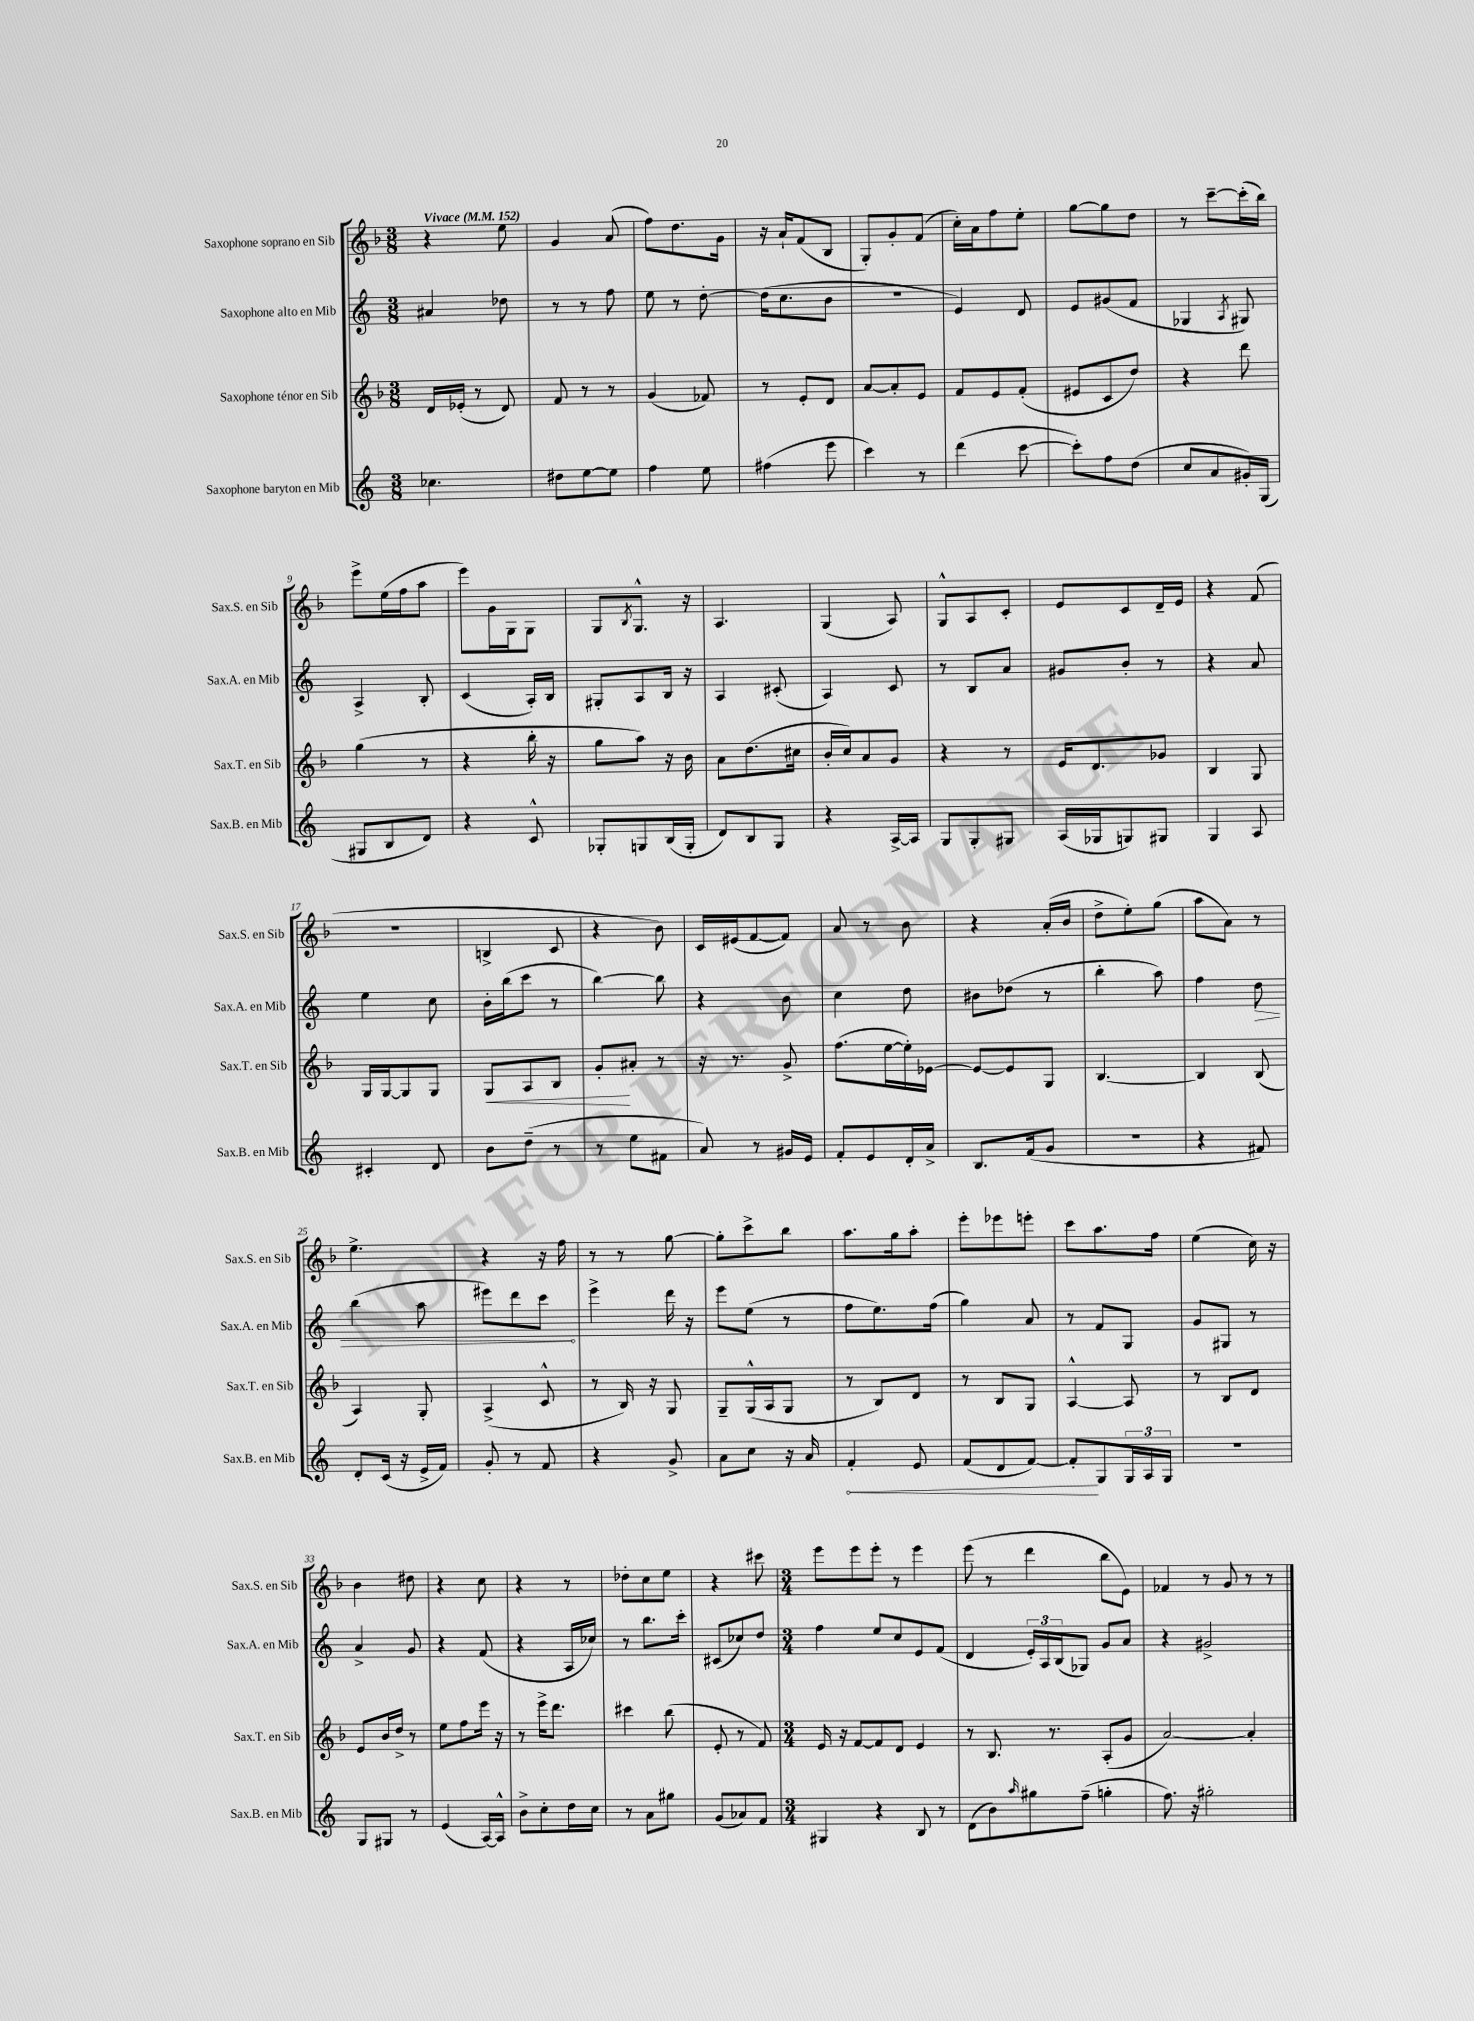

**kern	**dynam	**kern	**dynam	**kern	**dynam	**kern
*part4	*part4	*part3	*part3	*part2	*part2	*part1
*staff4	*staff4	*staff3	*staff3	*staff2	*staff2	*staff1
*I"Saxophone baryton en Mib	*	*I"Saxophone ténor en Sib	*	*I"Saxophone alto en Mib	*	*I"Saxophone soprano en Sib
*I'Sax.B. en Mib	*	*I'Sax.T. en Sib	*	*I'Sax.A. en Mib	*	*I'Sax.S. en Sib
*clefG2	*	*clefG2	*	*clefG2	*	*clefG2
*k[]	*	*k[b-]	*	*k[]	*	*k[b-]
*M3/8	*	*M3/8	*	*M3/8	*	*M3/8
*MM152	*	*MM152	*	*MM152	*	*MM152
=1	=1	=1	=1	=1	=1	=1
!	!	!	!	!	!	!LO:TX:a:B:t=Vivace
4.cc-X\	.	16d/LL	.	4a#X/	.	4r
.	.	(16e-X'/JJ	.	.	.	.
.	.	8r	.	.	.	.
.	.	8d/)	.	8dd-X\	.	8ee\
=2	=2	=2	=2	=2	=2	=2
8dd#X\L	.	8f/	.	8r	.	4g/
[8ee\	.	8r	.	8r	.	.
8ee\J]	.	8r	.	8ff\	.	(8a/
=3	=3	=3	=3	=3	=3	=3
4ff\	.	(4g/	.	8ee\	.	8ff\L)
.	.	.	.	8r	.	8.dd\
8ee\	.	8f-X/)	.	[8dd'\	.	.
.	.	.	.	.	.	16g\Jk
=4	=4	=4	=4	=4	=4	=4
(4ff#X\	.	8r	.	(16dd\KL]	.	16r
.	.	.	.	8.cc\	.	16a`/KL
.	.	8e'/L	.	.	.	(8f/
8eee\	.	8d/J	.	8b\J	.	8B-/J
=5	=5	=5	=5	=5	=5	=5
4ccc\)	.	[8a/L	.	4.r	.	8G'/L)
.	.	8a'/]	.	.	.	8g'/
8r	.	8e/J	.	.	.	(8f/J
=6	=6	=6	=6	=6	=6	=6
(4ddd\	.	8f/L	.	4e/)	.	16cc'\LL)
.	.	.	.	.	.	16a\J
.	.	8e/	.	.	.	8ff\
[8ccc\	.	(8f'/J	.	8d/	.	8ee'\J
=7	=7	=7	=7	=7	=7	=7
8ccc'\L])	.	8e#X/L	.	8e/L	.	[8gg\L
8ff\	.	8c/	.	(8g#X/	.	8gg\]
(8dd\J	.	8dd/J)	.	8f/J	.	8dd\J
=8	=8	=8	=8	=8	=8	=8
8cc/L	.	4r	.	4G-X/	.	8r
8a/	.	.	.	.	.	[8ccc~\L
.	.	.	.	8qA/	.	.
16g#X'/L)	.	8ddd\	.	8G#X/)	.	(16ccc'\L]
(16G/JJ	.	.	.	.	.	16bb-\JJ)
!!LO:LB:g=z
=9	=9	=9	=9	=9	=9	=9
8G#X/L	.	(4gg\	.	4A^/	.	8eee^\L
8B/	.	.	.	.	.	(16ee\L
.	.	.	.	.	.	16ff\J
8d/J)	.	8r	.	8B'/	.	8aa\J
=10	=10	=10	=10	=10	=10	=10
4r	.	4r	.	(4c/	.	8eee\L)
.	.	.	.	.	.	16g\L
.	.	.	.	.	.	16G\J
8c^^/	.	16bb-'\	.	16A'/LL)	.	8G\J
.	.	16r	.	16B/JJ	.	.
=11	=11	=11	=11	=11	=11	=11
8G-X'/L	.	8gg\L	.	8G#X'/L	.	8G/L
.	.	.	.	.	.	8qB-/
8Gn/	.	8aa\J)	.	8A/	.	8.G^^/J
(16B/L	.	16r	.	16B/Jk	.	.
16G'/JJ	.	16b-\	.	16r	.	16r
=12	=12	=12	=12	=12	=12	=12
8d/L)	.	8a\L	.	4A/	.	4.A/
8B/	.	(8.dd\	.	.	.	.
8G/J	.	.	.	(8c#X'/	.	.
.	.	16cc#X\Jk	.	.	.	.
=13	=13	=13	=13	=13	=13	=13
4r	.	16b-'/LL	.	4A/)	.	(4G/
.	.	16cc/J)	.	.	.	.
.	.	8a/	.	.	.	.
[16A^/LL	.	8g/J	.	8c/	.	8A/)
16A/JJ]	.	.	.	.	.	.
=14	=14	=14	=14	=14	=14	=14
8G/L	.	4r	.	8r	.	8G^^/L
8G'/	.	.	.	8B/L	.	8A/
8G#X/J	.	8r	.	8a/J	.	8c'/J
=15	=15	=15	=15	=15	=15	=15
(16A/LL	.	16e/KL	.	8g#X/L	.	8e/L
16G-X/J	.	8.d/	.	.	.	.
8Gn/)	.	.	.	8b'/J	.	8c/
8G#X/J	.	8g-X/J	.	8r	.	16d~/L
.	.	.	.	.	.	16e/JJ
=16	=16	=16	=16	=16	=16	=16
4G/	.	4B-/	.	4r	.	4r
8A/	.	8G/	.	8a/	.	(8f/
!!LO:LB:g=z
=17	=17	=17	=17	=17	=17	=17
4c#X'/	.	16G/LL	.	4ee\	.	4.r
.	.	[16G/J	.	.	.	.
.	.	8G/]	.	.	.	.
8d/	.	8G/J	.	8cc\	.	.
=18	=18	=18	=18	=18	=18	=18
!	!	!	!LO:HP:b	!	!	!
8b\L	.	8G/L	<	16b'\LL	.	4Bn^/
.	.	.	.	(16bb\J	.	.
(8dd~\J	.	8A/	.	8ccc\J	.	.
8r	.	8B-/J	.	8r	.	8c/
=19	=19	=19	=19	=19	=19	=19
8r	.	8g'/L	.	[4bb\)	.	4r
8ee\L	.	8a#X'/J	[	.	.	.
8f#X\J	.	8r	.	8bb\]	.	8b-\)
=20	=20	=20	=20	=20	=20	=20
8a/)	.	16r	.	4r	.	16c/LL
.	.	8.r	.	.	.	(16e#X/J
8r	.	.	.	.	.	[8f/
16g#X/LL	.	8g^/	.	8b\	.	8f/J])
16e/JJ	.	.	.	.	.	.
=21	=21	=21	=21	=21	=21	=21
8f'/L	.	(8.ff\L	.	4cc\	.	8a/
8e/	.	.	.	.	.	8r
.	.	[16ee\L	.	.	.	.
16d'/L	.	16ee'\])	.	8dd\	.	8b-\
16a^/JJ	.	[16e-X\JJ	.	.	.	.
=22	=22	=22	=22	=22	=22	=22
8.B/L	.	8e-/L_	.	8b#X\L	.	4r
.	.	8e-/]	.	(8dd-X\J	.	.
(16f/k	.	.	.	.	.	.
8g/J	.	8G/J	.	8r	.	(16a'/LL
.	.	.	.	.	.	16b-/JJ
=23	=23	=23	=23	=23	=23	=23
4.r	.	[4.B-/	.	4bb'\	.	8dd^\L
.	.	.	.	.	.	8ee'\)
.	.	.	.	8aa\)	.	(8gg\J
=24	=24	=24	=24	=24	=24	=24
4r	.	4B-/]	.	4ff\	.	8aa\L
.	.	.	.	.	.	8a\J)
!	!	!	!	!	!LO:HP:b	!
8f#X/)	.	(8B-/	.	8dd\	>	8r
!!LO:LB:g=z
=25	=25	=25	=25	=25	=25	=25
8d'/L	.	4A/)	.	(4bb\	.	4.ee^\
(16c/Jk	.	.	.	.	.	.
16r	.	.	.	.	.	.
16e^/LL	.	8G'/	.	8aa\	.	.
16f/JJ)	.	.	.	.	.	.
=26	=26	=26	=26	=26	=26	=26
8g'/	.	(4A^/	.	8eee#X\L)	.	4r
8r	.	.	.	8ddd\	.	.
8f/	.	8c^^/	.	8ccc\J	.	16r
.	.	.	.	.	.	16ff\
.	.	.	.	.	]	.
=27	=27	=27	=27	=27	=27	=27
4r	.	8r	.	4eee^\	.	8r
.	.	16B-/)	.	.	.	8r
.	.	16r	.	.	.	.
8g^/	.	8G/	.	16ddd\	.	[8gg\
.	.	.	.	16r	.	.
=28	=28	=28	=28	=28	=28	=28
8a\L	.	8G~/L	.	8eee\L	.	8gg'\L]
8cc\J	.	(16G^^/L	.	(8ee\J	.	8ccc^\
.	.	16A/J	.	.	.	.
16r	.	8G/J	.	8r	.	8bb-\J
16a/	.	.	.	.	.	.
=29	=29	=29	=29	=29	=29	=29
!	!LO:HP:b	!	!	!	!	!
4f'/	<	8r	.	8ff\L	.	8.aa\L
.	.	8B-/L)	.	8.ee\)	.	.
.	.	.	.	.	.	16gg\k
8e/	.	8d/J	.	.	.	8aa'\J
.	.	.	.	(16ff\Jk	.	.
=30	=30	=30	=30	=30	=30	=30
(8f/L	.	8r	.	4gg\)	.	8eee'\L
8d/	.	8B-/L	.	.	.	8eee-X\
[8f/J)	.	8G/J	.	8a/	.	8eeen'\J
=31	=31	=31	=31	=31	=31	=31
8f'/L]	.	[4A^^/	.	8r	.	8ccc\L
8G/	[	.	.	8f/L	.	8.aa\
24G/L	.	8A/]	.	8G/J	.	.
24A/	.	.	.	.	.	.
.	.	.	.	.	.	16ff\Jk
24G/JJ	.	.	.	.	.	.
=32	=32	=32	=32	=32	=32	=32
4.r	.	8r	.	8g/L	.	(4ee\
.	.	8B-/L	.	8G#X/J	.	.
.	.	8d/J	.	8r	.	16cc\)
.	.	.	.	.	.	16r
!!LO:LB:g=z
=33	=33	=33	=33	=33	=33	=33
8G/L	.	8e/L	.	4a^/	.	4b-\
8G#X/J	.	16b-/L	.	.	.	.
.	.	16dd^/JJ	.	.	.	.
8r	.	8r	.	8g/	.	8dd#X\
=34	=34	=34	=34	=34	=34	=34
(4e/	.	8ee\L	.	4r	.	4r
.	.	8ff\	.	.	.	.
[16A/LL)	.	16eee\Jk	.	(8f/	.	8cc\
16A^^/JJ]	.	16r	.	.	.	.
=35	=35	=35	=35	=35	=35	=35
8b^\L	.	8r	.	4r	.	4r
8cc'\	.	16eee^\KL	.	.	.	.
.	.	8.ddd\J	.	.	.	.
16dd\L	.	.	.	16A/LL	.	8r
16cc\JJ	.	.	.	16cc-X/JJ)	.	.
=36	=36	=36	=36	=36	=36	=36
8r	.	4ccc#X\	.	8r	.	8dd-X'\L
8a\L	.	.	.	8.bb\L	.	8cc\
8gg#X\J	.	(8bb-\	.	.	.	8ee\J
.	.	.	.	16ccc'\Jk	.	.
=37	=37	=37	=37	=37	=37	=37
(8g/L	.	8e'/	.	(8c#X/L	.	4r
8a-X/)	.	8r	.	8cc-X/)	.	.
8f/J	.	8f/)	.	8dd/J	.	8ccc#X\
=38	=38	=38	=38	=38	=38	=38
*M3/4	*	*M3/4	*	*M3/4	*	*M3/4
4G#X/	.	16e/	.	4ff\	.	8eee\L
.	.	16r	.	.	.	.
.	.	[8f/L	.	.	.	8eee\
4r	.	8f/]	.	8ee/L	.	8eee'\J
.	.	8d/J	.	8cc/	.	8r
8B/	.	4e/	.	8e/	.	4eee\
8r	.	.	.	(8f/J	.	.
=39	=39	=39	=39	=39	=39	=39
(8d\L	.	8r	.	4d/	.	(8eee\
8b\)	.	8.B-/	.	.	.	8r
16qqaa/	.	.	.	.	.	.
8gg#X\	.	.	.	24e'/LL)	.	4ddd\
.	.	.	.	24A/	.	.
.	.	8.r	.	.	.	.
.	.	.	.	(24B/J	.	.
(8ff~\J	.	.	.	8G-X/J)	.	.
4ggn'\	.	(8A'/L	.	8g/L	.	8bb-\L
.	.	8g/J	.	8a/J	.	8e\J)
=40	=40	=40	=40	=40	=40	=40
8.ff\)	.	[2a/)	.	4r	.	4f-X/
16r	.	.	.	.	.	.
2gg#X'\	.	.	.	2g#X^/	.	8r
.	.	.	.	.	.	8g/
.	.	4a'/]	.	.	.	8r
.	.	.	.	.	.	8r
==	==	==	==	==	==	==
*-	*-	*-	*-	*-	*-	*-
